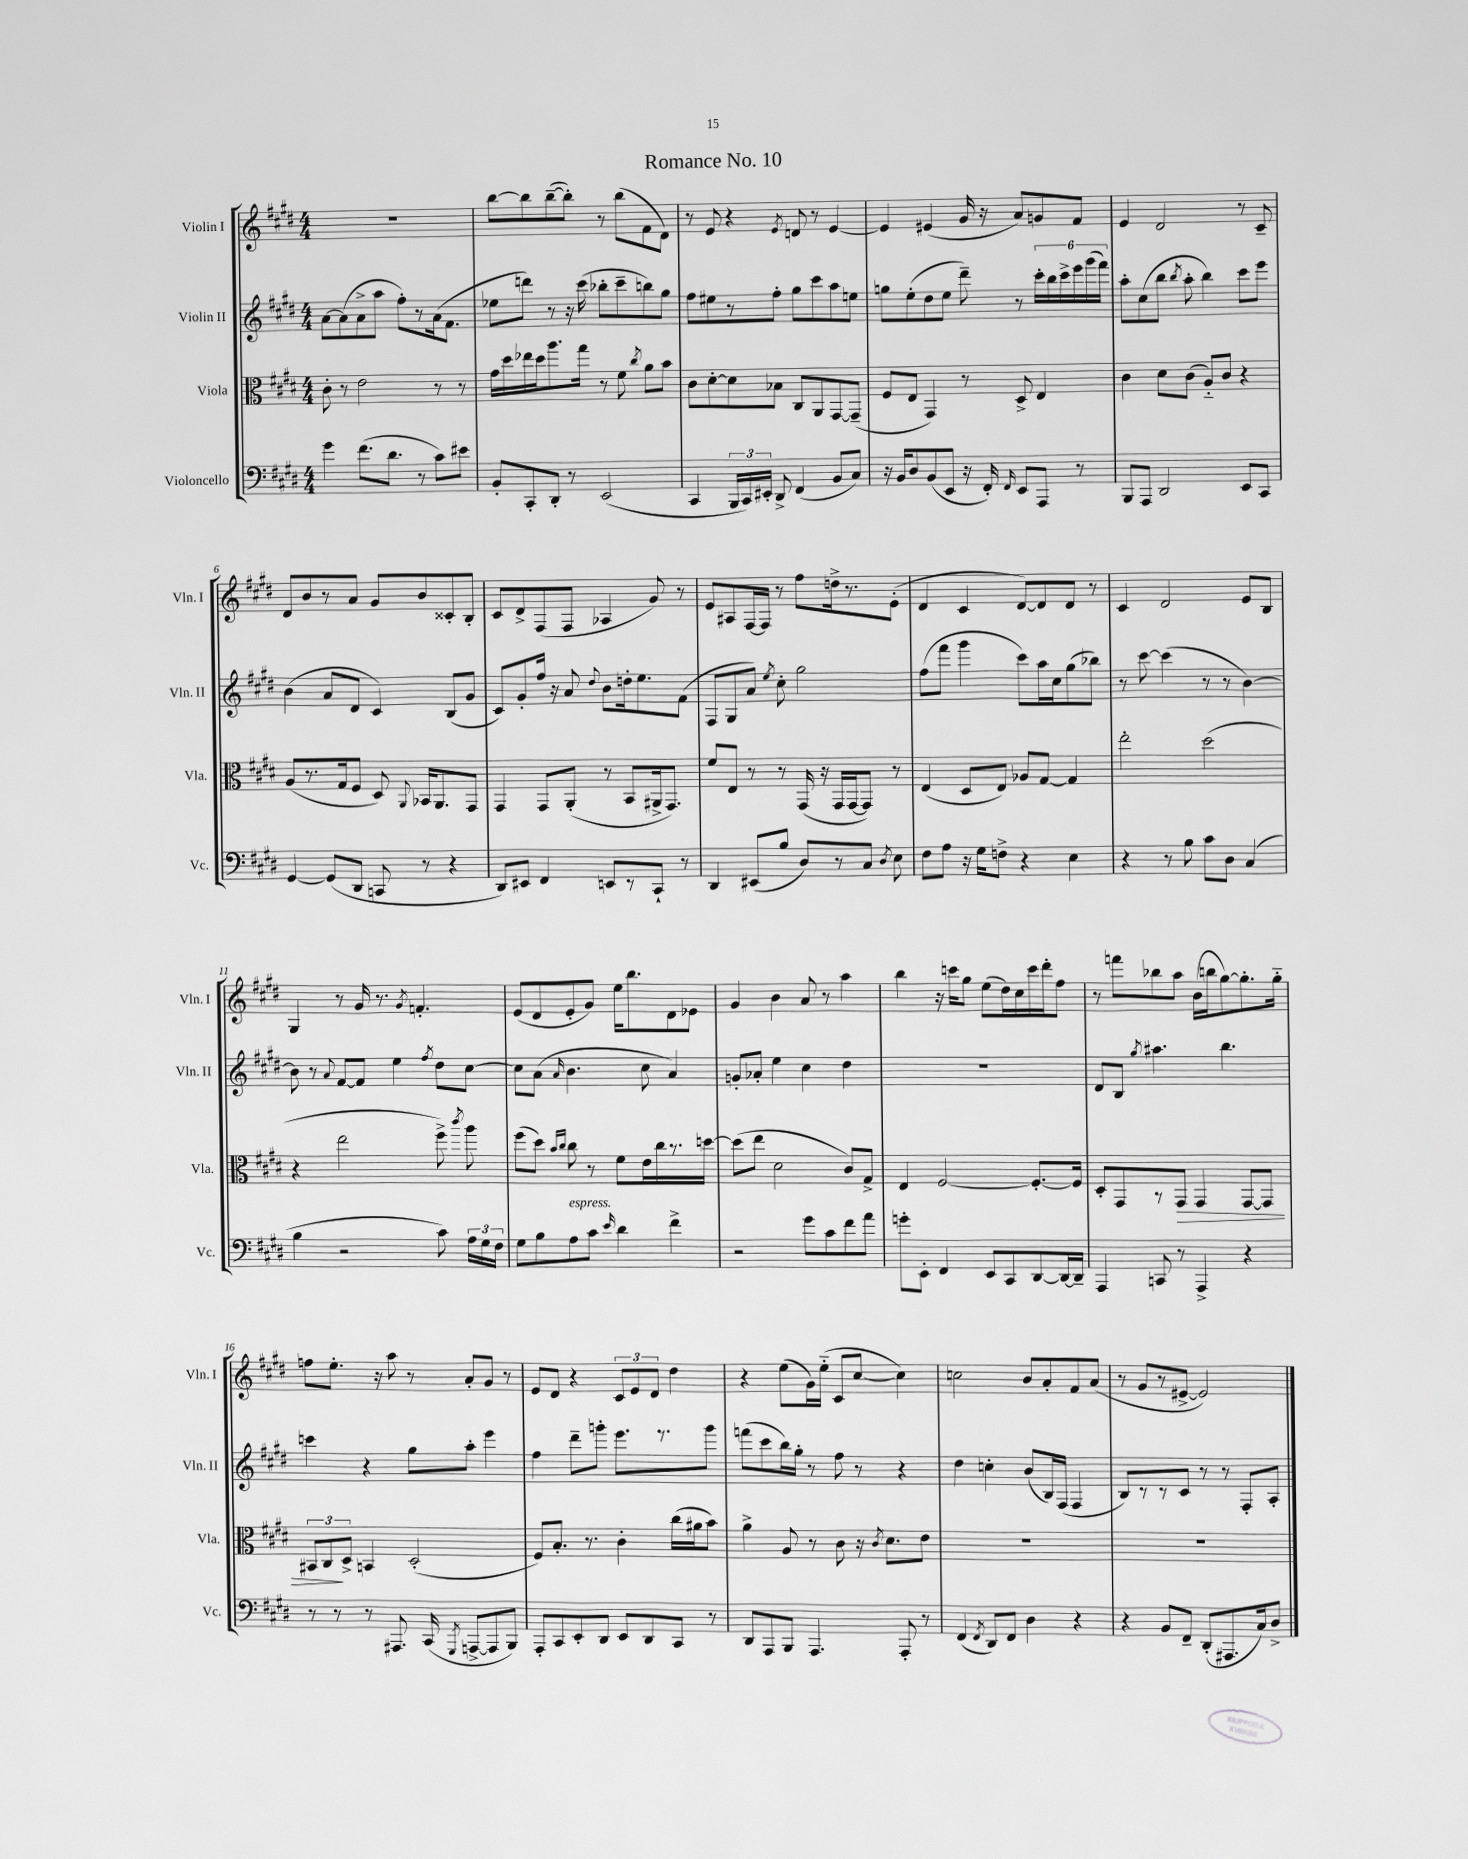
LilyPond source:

\header { title = "Romance No. 10" }
<<
\new StaffGroup <<
\new Staff = "s0" \with { instrumentName = "Violin I" shortInstrumentName = "Vln. I" } {
    \clef treble \key e \major \numericTimeSignature \time 4/4
    \autoBeamOff R1 |
    b''8[~ b''8 b''8~--( b''8]-.) r8 b''8[( fis'8 dis'8]) |
    r8 e'8 r4 \acciaccatura { e'8 } d'8 r8 e'4~ |
    e'4 eis'4( gis'16 r16 a'8[) g'8 fis'8] |
    e'4 dis'2 r8 cis'8-- |
    dis'8[ b'8 r8 a'8] gis'8[ b'8 cisis'8-. b8]-. |
    cis'8[ dis'8-> fis8( fis8] aes4 gis'8) r8 |
    e'8[ ais8 fis16~ fis16] r8 fis''8[ d''16-> r8. e'8]-.( |
    dis'4 cis'4 dis'8[~) dis'8 dis'8] r8 |
    cis'4 dis'2 e'8[ b8] |
    gis4 r8 gis'16 r8. \acciaccatura { gis'8 } f'4.-. |
    e'8[( dis'8 e'8-. gis'8]) e''16[ b''8. dis'8 ees'8] |
    gis'4 b'4 a'8 r8 a''4 |
    b''4 r16 c'''16[ gis''8] e''8[( dis''16) cis''16 c'''16 dis'''16-. fis''8] |
    r8 f'''8[ bes''8 a''8] b'16[( b''16 gis''8~) gis''8.-. gis''16]-_ |
    f''8[ e''8.]-. r16 a''8 r8 a'8[-. gis'8] r8 |
    e'8[ dis'8] r4 \tuplet 3/2 { cis'8[ e'8 dis'8] } dis''4 |
    r4 e''8[( gis'16) e''16]-_( cis'8[ cis''8]~ cis''4) |
    c''2 b'8[ a'8-. fis'8 a'8]( |
    r8 gis'8[ r8 eis'8]~-> eis'2) \bar "|." |
}
\new Staff = "s1" \with { instrumentName = "Violin II" shortInstrumentName = "Vln. II" } {
    \clef treble \key e \major \numericTimeSignature \time 4/4
    \autoBeamOff a'8[~ a'8( a'8-> a''8] fis''8[-.) r8 a'16( fis'8.] |
    ees''8[ d'''8]) r8 r16 cis'''16( bes''8[-. cis'''8-- b''8) gis''8] |
    fis''8[ eis''8 r8 fis''8]-. gis''8[ cis'''8 a''8 e''8] |
    g''8[ e''8-.( dis''8 e''8] dis'''8--) r8 \tuplet 6/4 { cis'''16[-. b''16 cis'''16-> e'''16 gis'''16( fis'''16]) } |
    a''8[-. cis''8( b''8] \acciaccatura { b''8 } a''8-. b''4) cis'''8[ e'''8] |
    b'4( a'8[ dis'8] cis'4) b8[( gis'8] |
    cis'8[) gis'8-. fis''16] r16 a'8 \appoggiatura { dis''8 } b'8[ d''16-. e''8. fis'8]( |
    fis8[ gis8 a'8]) \acciaccatura { e''8 } cis''8-. gis''2 |
    fis''8[( fis'''8] gis'''4 cis'''8[) a''16 cis''16 gis''8( bes''8]) |
    r8 cis'''8~ cis'''4( r8 r8 b'4~) |
    b'8 r8 \appoggiatura { a'8 } fis'8[~ fis'8] e''4 \acciaccatura { fis''8 } dis''8[ cis''8]~ |
    cis''8[ a'8]( \grace { a'16 } b'4. cis''8 a'4) |
    g'8[-. aes'8]-. e''4 cis''4 dis''4 |
    R1 |
    dis'8[ b8] \acciaccatura { gis''8 } ais''4. b''4. |
    c'''4 r4 gis''8[ a''8]-. e'''4 |
    fis''4 dis'''8[-- g'''8]-. e'''8.[ r8. g'''8] |
    f'''8[( cis'''8 b''16) gis''16]-. r8 fis''8 r8 r4 |
    dis''4 c''4-. b'8[( b16) fis16]( fis4 |
    b8[) r8 r8 cis'8] r8 r8 fis8[-. a8]-. \bar "|." |
}
\new Staff = "s2" \with { instrumentName = "Viola" shortInstrumentName = "Vla." } {
    \clef alto \key e \major \numericTimeSignature \time 4/4
    \autoBeamOff cis'8-. r8 e'2 r8 r8 |
    gis'16[ dis''16 ees''16 dis''16 a''8. gis''16] r8 fis'8 \acciaccatura { cis''8 } a'8[ b'8] |
    cis'8[ dis'8~-. dis'8 bes8] cis8[ a,8 gis,8~ gis,8]--( |
    fis8[ e8] gis,4) r8 dis8-> e4 |
    cis'4 dis'8[ cis'8]( a8[-_) cis'8] r4 |
    a8[( r8. gis16 fis8] dis8) \appoggiatura { a,8 } bes,16[ a,8. gis,8] |
    gis,4 gis,8[ a,8]-.( r8 b,8[ ais,16-> gis,8.]) |
    fis'8[ e8] r8 r8 gis,16( r16 gis,16[ gis,16~ gis,8]) r8 |
    e4( dis8[ e8]) aes8[ gis8]~ gis4 |
    e''2-. dis''2( |
    r4 e''2 fis''8->) \acciaccatura { cis'''8 } a''8 |
    fis''8[( dis''8]) \grace { b'16[ cis''16] } cis''8 r8 fis'8[ e'16 cis''16 r8. d''16]~ |
    d''8[( e''8] dis'2 cis'8[) gis8]-> |
    e4 fis2~ fis8.[~-. fis16] |
    dis8[-. gis,8 r8 gis,8]\> gis,4 gis,8[~ gis,8] |
    \tuplet 3/2 { bis,8[ cis8\! dis8]-> } b,4 dis2-.( |
    fis8[) b8.]-. r8. cis'4-. cis''16[( ais'16 b'8]) |
    a'4-> a8 r8 cis'8 r16 \acciaccatura { cis'8 } dis'8.[ e'8] |
    R1 |
    R1 \bar "|." |
}
\new Staff = "s3" \with { instrumentName = "Violoncello" shortInstrumentName = "Vc." } {
    \clef bass \key e \major \numericTimeSignature \time 4/4
    \autoBeamOff gis'4 fis'8.[( dis'8.] r8 cis'8[) eis'8] |
    b,8[-. cis,8-. dis,8]-. r8 e,2( |
    cis,4 \tuplet 3/2 { b,,16[ cis,16) eis,16]-. } dis,8-> fis,4( b,8[ cis8]) |
    r16 b,16[ dis8 b,8( e,8] r16 fis,16-.) \grace { fis,16 } e,8[ a,,8] r8 |
    b,,8[ a,,8] dis,2 e,8[ cis,8] |
    gis,4~ gis,8[( dis,8] c,8 r8 r4 |
    dis,8[) eis,8] fis,4 e,8[ r8 cis,8]-! r8 |
    dis,4 eis,8[( b8] dis8[) r8 cis8] \acciaccatura { dis8 } e8 |
    fis8[ a8] r16 gis16[ f8]-> r4 e4 |
    r4 r8 b8 cis'8[ dis8] cis4( |
    b4 r2 cis'8) \tuplet 3/2 { a16[ gis16 fis16] } |
    gis8[ b8 a8^\markup { \italic "espress." } cis'8] \grace { e'16 } dis'4 fis'4-> |
    r2 gis'8[ cis'8 fis'8 a'8] |
    g'8[-. e,8]-. fis,4 e,8[ cis,8 dis,8~ dis,16~ dis,16]-- |
    a,,4 c,8 r8 a,,4-> r4 |
    r8 r8 r8 ais,,8. cis,16( \acciaccatura { gis,,8 } a,,8[~-> a,,8 b,,8]) |
    a,,8[-. cis,8 e,8-. dis,8] e,8[ dis,8 cis,8] r8 |
    dis,8[ a,,8 b,,8] a,,4. a,,8-. r8 |
    fis,4( \acciaccatura { fis,8 } dis,8[) fis,8] dis4 r4 |
    r4 b,8[ fis,8]-- dis,8[-.( ais,,8. cis16) dis8]-> \bar "|." |
}
>>
>>
